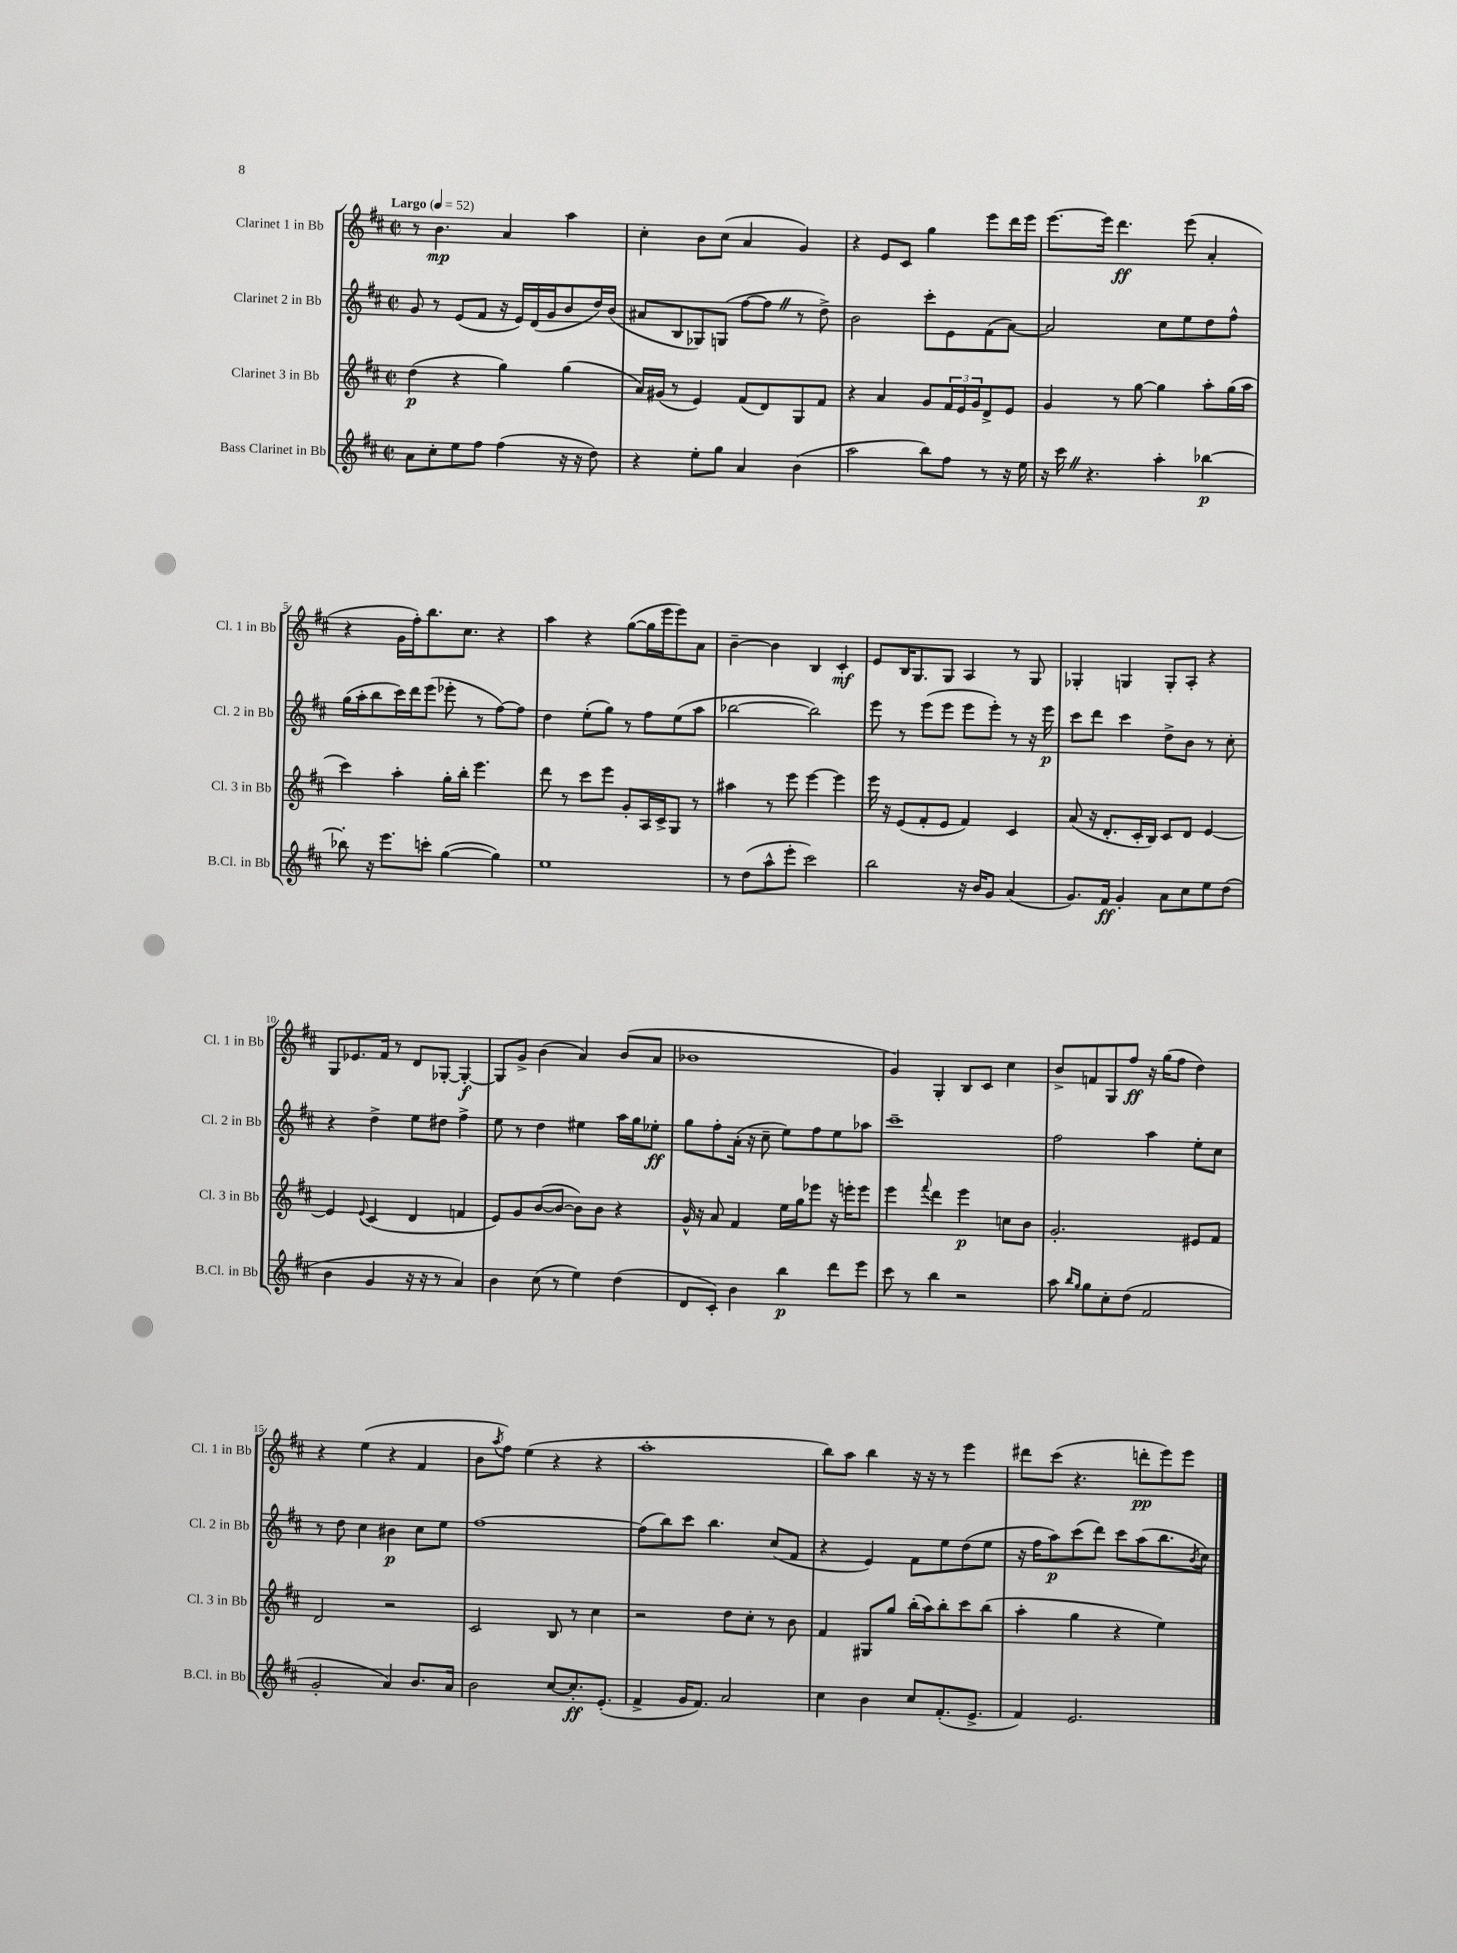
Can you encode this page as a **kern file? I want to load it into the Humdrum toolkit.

**kern	**kern	**kern	**kern
*staff4	*staff3	*staff2	*staff1
*clefG2	*clefG2	*clefG2	*clefG2
*k[f#c#]	*k[f#c#]	*k[f#c#]	*k[f#c#]
*M2/2	*M2/2	*M2/2	*M2/2
*met(c|)	*met(c|)	*met(c|)	*met(c|)
*MM52	*MM52	*MM52	*MM52
8a\L	(4dd\	8g/	8r
8cc#'\	.	8r	4.b\
8ee\	4r	(8e/L	.
8ff#\J	.	8f#/J	.
(4ff#\	4gg\)	16r	4a/
.	.	16e/LL)	.
.	.	(16d/	.
.	.	16g/J	.
16r	(4gg\	8b/	4aa\
16r	.	.	.
8dd\)	.	16dd/L)	.
.	.	(16b/JJ	.
=	=	=	=
4r	16a/LL)	8a#/L	4cc#'\
.	(16g#/JJ	.	.
.	8r	8B/	.
8ee'\L	4e/)	8G-/)	8b\L
8gg\J	.	(8G/J	(8cc#\J
4a/	(8f#/L	[8ff#\L	4a/
.	8d/)	8ff#\]J	.
(4b\	8G/	8r	4g/)
.	8f#/J	8dd^\)	.
=	=	=	=
2aa\	4r	2b\	4r
.	4a/	.	8e/L
.	.	.	8c#/J
8bb\L)	8g/L	8ccc#'\L	4gg\
8ff#\J	24f#/L	8e\	.
.	24e/	.	.
.	24g/J	.	.
8r	8d^/	(8f#\	8eee\L
16r	8e/J	[8a\J)	16ddd\L
16ee\	.	.	16eee\JJ
=	=	=	=
16r	4g/	2a/]	[8.eee\L
16ccc#\	.	.	.
4.r	.	.	.
.	.	.	16eee\]Jk
.	8r	.	4.ddd\
.	[8gg\	.	.
4aa'\	4gg\]	8cc#\L	.
.	.	8ee\	(8eee\
[4bb-\	8aa'\L	8dd\	4a'/
.	(16gg\L	8ff#^^\J	.
.	16aa\JJ	.	.
=	=	=	=
8bb-'\]	4ccc#\)	(16gg\LL	4r
.	.	16aa'\J	.
16r	.	8bb\	.
8.eee\L	.	.	.
.	4aa'\	16ccc#\L)	16g\LL
.	.	16ddd\J	16ff#'\J)
8ccc'\J	.	(8eee\J	8.bb\
([4gg\	16gg'\LL	8eee-'\	.
.	16bb'\JJ	.	8.cc#\J
.	4.eee\	8r	.
4gg\])	.	[8ff#\L)	4r
.	.	8ff#\]J	.
=	=	=	=
1ee	8ddd\	4dd\	4aa\
.	8r	.	.
.	8ccc#\L	(8ee'\L	4r
.	8eee\J	8gg\J)	.
.	8g'/L	8r	([8gg\L
.	16A/L	8ff#\L	16gg\]L
.	16c#^/J	.	16eee\J
.	8G/J	(8ee\	8eee\)
.	8r	8aa\J	8a\J
=	=	=	=
8r	4aa#\	[2bb-\	[4b~\
(8dd\L	.	.	.
8aa^^\	8r	.	4b\]
8eee'\J	8eee\	.	.
2ccc#\)	[4eee\	2bb-\])	4B/
.	4eee\]	.	4c#'/
=	=	=	=
2bb\	16eee\	8eee\	8e/L
.	16r	.	.
.	(8e/L	8r	16B/K
.	.	.	8.G/
.	8f#'/	(8eee\L	.
.	8e/J	8eee\J	8G/J
16r	4f#/)	8eee\L	4A/
16b/LK	.	.	.
8g/J	.	8eee'\J)	.
(4a/	4c#/	8r	8r
.	.	16r	8G/
.	.	16eee\	.
=	=	=	=
8.g/L)	(8a/	8ccc#\L	4G-'/
.	16r	8ddd\J	.
16f#/Jk	8.d'/L	.	.
4g'/	.	4ccc#\	4G/
.	16c#'/L	.	.
.	16B/JJ)	.	.
8a\L	8c#/L	8dd^\L	8G'/L
8cc#\	8d/J	8b\J	8A'/J
8ee\	[4e/	8r	4r
(8dd\J	.	8cc#'\	.
=	=	=	=
4b\	4e/]	4r	8G/L
.	.	.	8.e-/
.	8qqe/	.	.
4g/	(4c#/	4dd^\	.
.	.	.	16f#/Jk
.	.	.	8r
16r	4d/	8ee\L	8d/L
16r	.	.	.
8r	.	8dd#\J	[8G-'/J
4a/)	4f/	4ff#^\	4G-'/_
=	=	=	=
4b\	8e/L)	8ee\	8G-/]L
.	8g/	8r	8g^/J
(8cc#\	([8b/	4dd\	(4b\
8r	8b/_J	.	.
4ee\)	8b\]L)	4ee#\	4a/)
.	8b\J	.	.
(4dd\	4r	16aa\LL	(8b/L
.	.	16gg\J	.
.	.	8ee-'\J	8a/J
=	=	=	=
8d/L	16g^^/	8gg\L	1b-
.	16r	.	.
8c#'/J)	8a/	8ff#'\	.
4b\	4f#/	(16a'\Jk	.
.	.	16r	.
.	.	8cc#~\	.
4bb\	16ee\LL	8ee\L)	.
.	16gg\J	.	.
.	8eee-\J	8ff#\	.
8ddd\L	16r	8ee\	.
.	16eee'\LK	.	.
8eee\J	8eee\J	8aa-\J	.
=	=	=	=
8ccc#\	4eee\	1ccc#~	4g/)
8r	.	.	.
.	8qqfff#/	.	.
4bb\	4ddd\	.	4G'/
2r	4eee\	.	8B/L
.	.	.	8c#/J
.	8cc\L	.	4cc#\
.	8b\J	.	.
=	=	=	=
8aa\	2.g'/	2ff#\	8b^/L
16qqbb/LL	.	.	.
16qqgg/JJ	.	.	.
8gg\L	.	.	8f/
8cc#'\	.	.	8G/
(8dd\J	.	.	8ff#/J
2f#/	.	4aa\	16r
.	.	.	(16gg\LK
.	.	.	8ff#\J
.	8e#/L	8ee'\L	4dd\)
.	8f#/J	8cc#\J	.
=	=	=	=
2g'/	2d/	8r	4r
.	.	8dd\	.
.	.	4cc#\	(4ee\
4a/)	2r	4b#\	4r
8.b/L	.	8cc#\L	4f#/
.	.	8ee\J	.
16a/Jk	.	.	.
=	=	=	=
2b\	2c#/	[1ff#	8b\L
.	.	.	8qaa/
.	.	.	8ff#\J)
.	.	.	(4ee\
[8cc#/L	8B/	.	4r
8.cc#'/]	8r	.	.
.	4cc#\	.	4r
(8.e'/J	.	.	.
=	=	=	=
4f#^/	2r	(8ff#\]L	1aa'
.	.	8bb\)	.
16g/LK	.	8ccc#\J	.
8.f#/J)	.	.	.
.	.	4.bb\	.
2a/	8dd\L	.	.
.	8cc#'\J	.	.
.	8r	(8cc#/L	.
.	8b\	8f#/J	.
=	=	=	=
4cc#\	4f#/	4r	8bb\L)
.	.	.	8aa\J
4b\	8G#/L	4e/)	4bb\
.	8gg/J	.	.
8cc#/L	(16bb'\LL	8f#\L	16r
.	16aa\J)	.	16r
(8.f#'/	8bb'\	8ee\	8r
.	8ccc#\	(8dd\	4eee\
8.e^/J	.	.	.
.	(8bb\J	8ee\J	.
=	=	=	=
4f#/)	4aa'\	16r	8ddd#\L
.	.	16ff#\LK	.
.	.	8aa\)	(8ccc#\J
2.e/	4gg\	(8ccc#\	4.r
.	.	8ddd\J)	.
.	4r	8ccc#\L	.
.	.	(8aa\	8ddd'\L
.	4ee\)	8.bb\	8eee\)
.	.	.	8eee\J
.	.	8qb/	.
.	.	16cc#\Jk)	.
==	==	==	==
*-	*-	*-	*-
